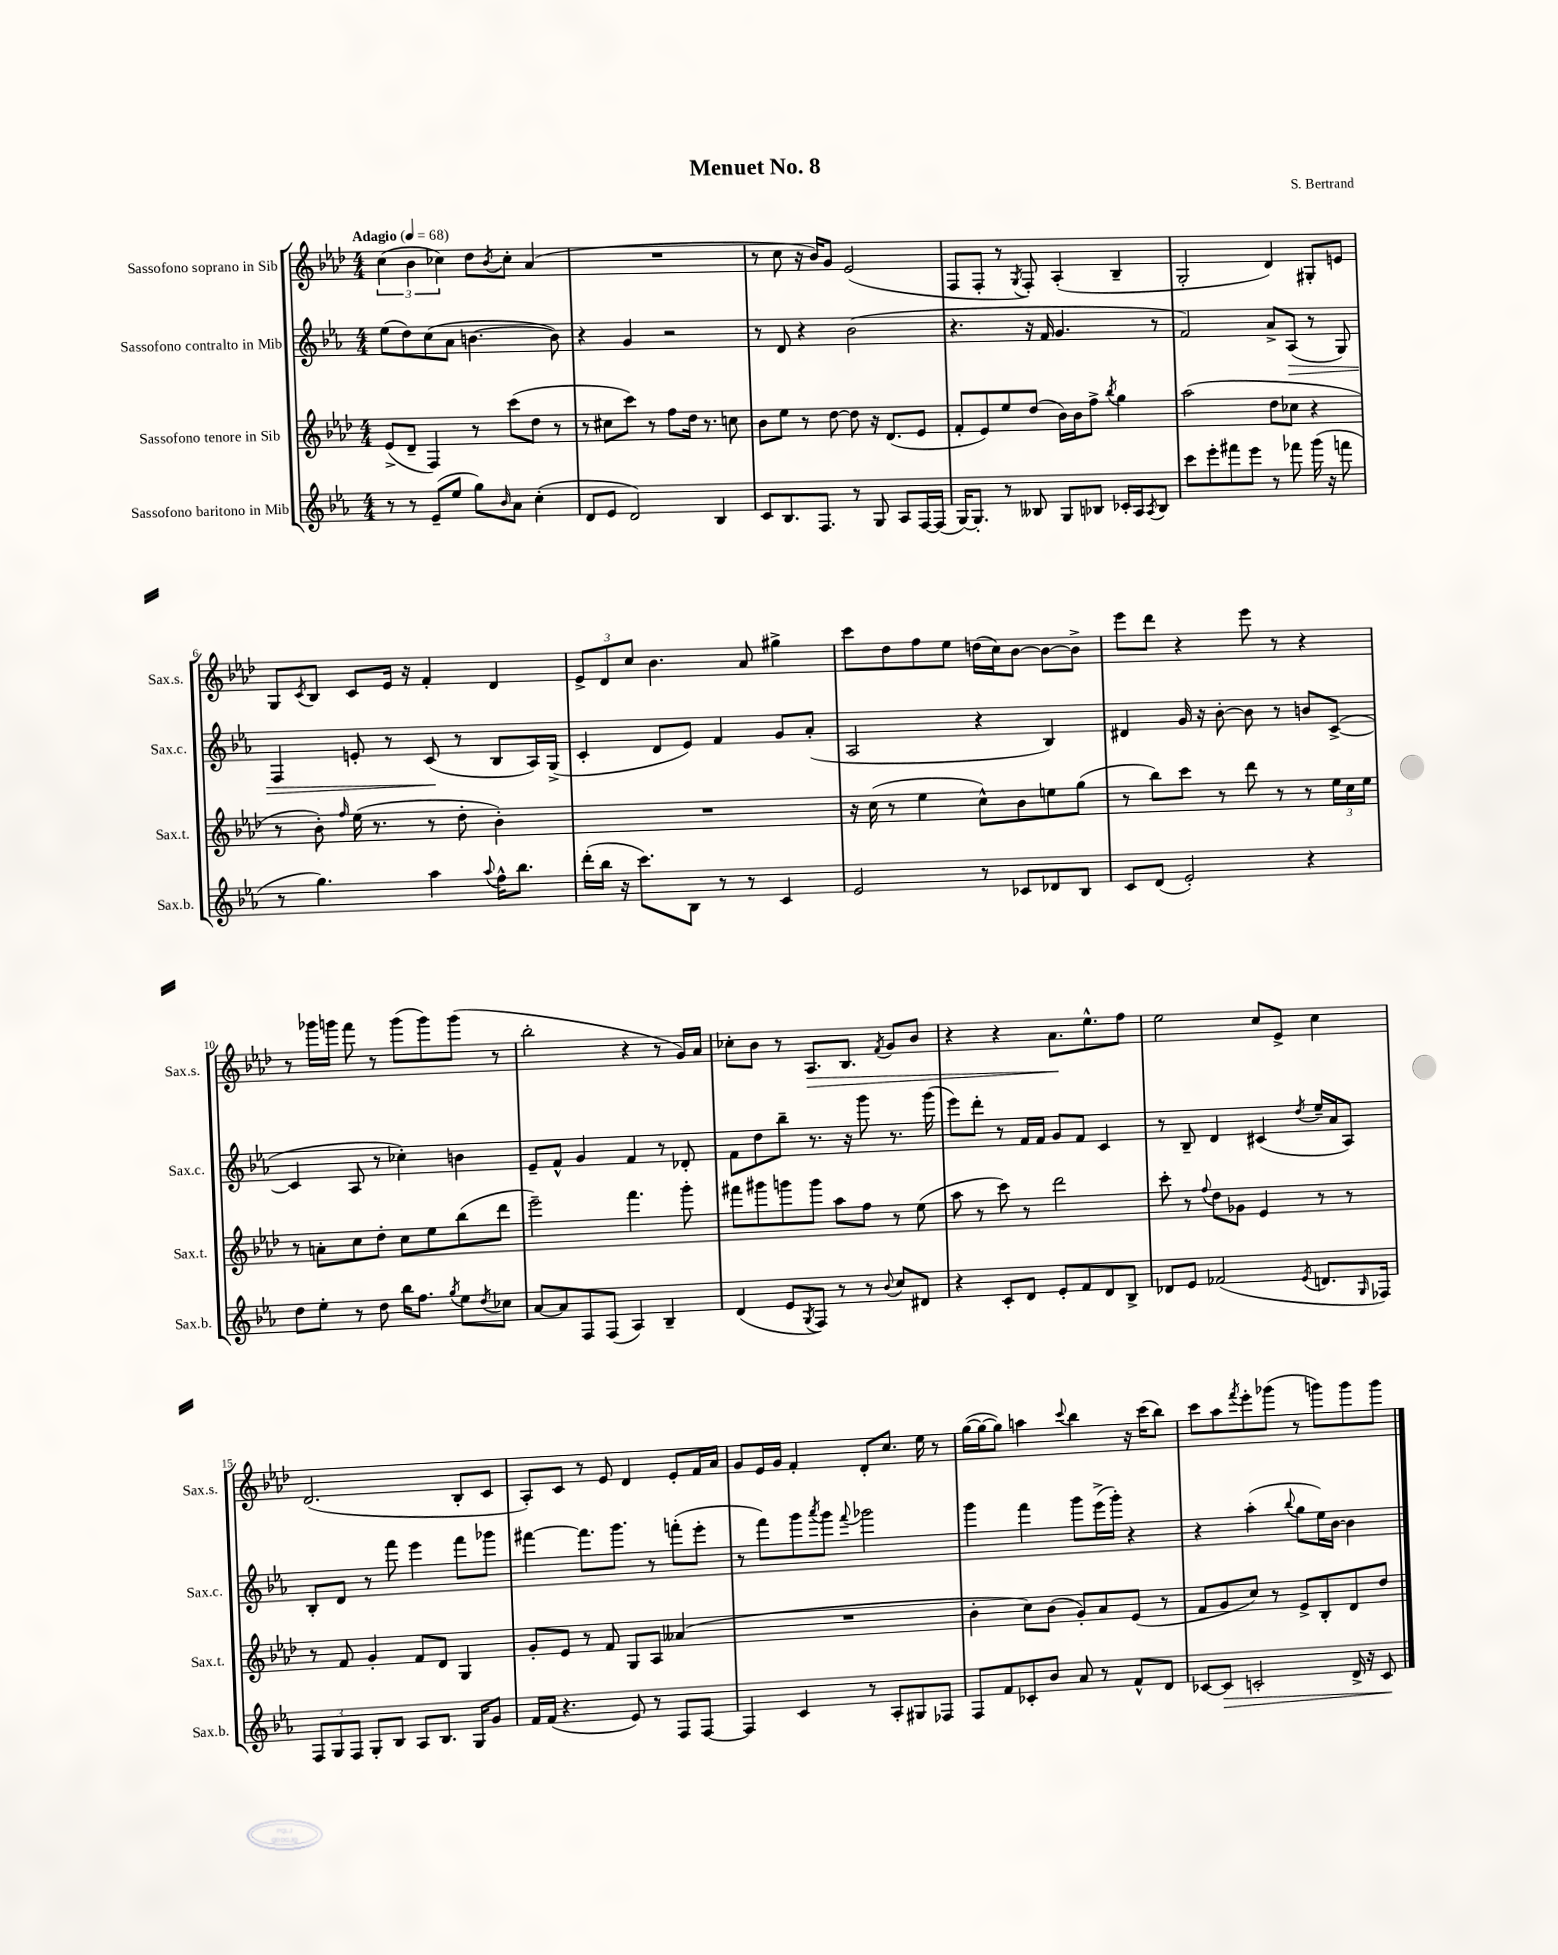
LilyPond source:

\header { title = "Menuet No. 8" composer = "S. Bertrand" }
<<
\new StaffGroup <<
\new Staff = "s0" \with { instrumentName = "Sassofono soprano in Sib" shortInstrumentName = "Sax.s." } {
    \clef treble \key aes \major \numericTimeSignature \time 4/4 \tempo "Adagio" 4 = 68
    \tuplet 3/2 { c''4( bes'4 ces''4) } des''8 \acciaccatura { bes'8 } ces''8-. aes'4( |
    R1 |
    r8 c''8 r16 bes'16) g'8 ees'2( |
    f8 f8-. r8 \acciaccatura { g8 } f8-.) aes4-.( bes4-- |
    g2-. des'4) gis8-. e'8 |
    g8 \acciaccatura { c'8 } bes8 c'8 ees'16 r16 f'4-. des'4 |
    \tuplet 3/2 { ees'8-> des'8 c''8 } bes'4. aes'8 gis''4-> |
    c'''8 des''8 f''8 ees''8 d''16( c''16) bes'8~ bes'8~ bes'8-> |
    ees'''8 des'''8 r4 ees'''8 r8 r4 |
    r8 ges'''16 g'''16 f'''8 r8 g'''8( g'''8) g'''8( r8 |
    bes''2-. r4 r8 g'16) aes'16 |
    ces''8-. bes'8 r8 aes8.\> bes8. \acciaccatura { f'8 } g'8 bes'8 |
    r4 r4 aes'8.\! ees''8.-^ f''8 |
    ees''2 c''8 ees'8-> c''4 |
    des'2.( bes8-. c'8 |
    aes8-.) c'8 r8 ees'8 des'4 ees'8-. f'16 aes'16 |
    g'8 ees'16 g'16 f'4-. des'8-. c''8. ees''16 r8 |
    g''16~( g''16~ g''8) a''4 \appoggiatura { c'''8 } bes''4 r16 c'''16( bes''8) |
    c'''8 aes''8 \acciaccatura { f'''8 } ees'''8-. ges'''8( r8 g'''8) g'''8 g'''8 \bar "|." |
}
\new Staff = "s1" \with { instrumentName = "Sassofono contralto in Mib" shortInstrumentName = "Sax.c." } {
    \clef treble \key ees \major \numericTimeSignature \time 4/4
    ees''8( d''8) c''8( aes'8 b'4.~ b'8) |
    r4 g'4 r2 |
    r8 d'8 r4 bes'2( |
    r4. r16 f'16 g'4. r8 |
    f'2) aes'8-> aes8\>( r8 g8) |
    f4 e'8-. r8 c'8\!( r8 bes8 aes16) g16->( |
    c'4-. d'8 ees'8) f'4 g'8 aes'8-.( |
    aes2 r4 bes4) |
    dis'4 g'16 r16 bes'8~-. bes'8 r8 b'8 c'8~->( |
    c'4 aes8 r8 ces''4-.) b'4 |
    ees'8-- f'8-^ g'4 f'4 r8 des'8-. |
    f'8 d''8 bes''8-- r8. r16 g'''8 r8. g'''16( |
    ees'''8) d'''8-. r8 f'16 f'16 g'8 f'8 c'4 |
    r8 bes8-- d'4 cis'4( \acciaccatura { d''8 } ees''16-- aes'16 aes8) |
    bes8-. d'8 r8 f'''8 ees'''4 f'''8 ges'''8 |
    fis'''4~ fis'''8. g'''8. r8 f'''8-.( ees'''8-. |
    r8 f'''8) g'''8 \acciaccatura { aes'''8 } g'''8 \appoggiatura { f'''8 } ges'''2 |
    g'''4 f'''4 g'''8 ees'''16->( g'''16-.) r4 |
    r4 aes''4-.( \appoggiatura { bes''8 } g''8 ees''16) bes'16~ bes'4 \bar "|." |
}
\new Staff = "s2" \with { instrumentName = "Sassofono tenore in Sib" shortInstrumentName = "Sax.t." } {
    \clef treble \key aes \major \numericTimeSignature \time 4/4
    ees'8->( des'8-- f4) r8 c'''8( des''8 r8 |
    r8 cis''8 c'''8) r8 f''8 des''16 r8. c''8 |
    bes'8 ees''8 r8 des''8~ des''8 r16 des'8.( ees'8 |
    f'8-. ees'8) ees''8 des''8( bes'16) bes'16 f''8-> \acciaccatura { bes''8 } g''4 |
    aes''2( des''8 ces''8 r4 |
    r8 bes'8-.) \grace { f''16 } ees''16( r8. r8 des''8-. bes'4-.) |
    R1 |
    r16 c''16( r8 ees''4 c''8-^) bes'8 e''8 g''8( |
    r8 bes''8) c'''8 r8 des'''8 r8 r8 \tuplet 3/2 { ees''16 c''16 ees''16 } |
    r8 a'8-. c''8 des''8-. c''8 ees''8 bes''8( des'''8 |
    ees'''2--) f'''4. g'''8-. |
    fis'''8 gis'''8 g'''8 g'''8 aes''8 f''8 r8 ees''8( |
    aes''8 r8 c'''8) r8 des'''2 |
    c'''8-. r8 \appoggiatura { f''8 } des''8 ges'8 ees'4 r8 r8 |
    r8 f'8 g'4-. f'8 des'8 g4 |
    g'8-. ees'8 r8 f'8 g8 aes8 aeses'4( |
    R1 |
    bes'4-. c''8) bes'8( g'8-.) aes'8 ees'8( r8 |
    f'8 g'8 c''8) r8 ees'8-> bes8-. des'8 des''8 \bar "|." |
}
\new Staff = "s3" \with { instrumentName = "Sassofono baritono in Mib" shortInstrumentName = "Sax.b." } {
    \clef treble \key ees \major \numericTimeSignature \time 4/4
    r8 r8 ees'8--( ees''8 g''8) \grace { bes'16 } aes'8 c''4-.( |
    d'8 ees'8 d'2) bes4 |
    c'8 bes8. f8. r8 g8 aes8 f16~ f16( |
    g16~) g8.-. r8 beses8 g8 bes8 ces'16-. aes16 \acciaccatura { aes8 } bes8 |
    c'''8 ees'''8-. fis'''8 ees'''8 r8 fes'''8 g'''16( r16 f'''8 |
    r8 g''4.) aes''4 \appoggiatura { aes''8 } f''16-^ bes''8. |
    d'''16-.( bes''16 r16 c'''8.) bes8 r8 r8 c'4 |
    ees'2 r8 ces'8 des'8 bes8 |
    c'8 d'8( ees'2-.) r4 |
    d''8 ees''8-. r8 d''8 bes''16 f''8. \acciaccatura { g''8 } ees''8 \acciaccatura { d''8 } ces''8 |
    aes'8~ aes'8 f8 f8( aes4) bes4-- |
    d'4( ees'8 \acciaccatura { g8 } f8) r8 r8 \appoggiatura { bes'8 } c''8 dis'8 |
    r4 c'8-. d'8 ees'8-. f'8 d'8 bes8-> |
    des'8 ees'8 fes'2( \acciaccatura { ees'8 } d'8. \grace { g16 } fes16) |
    \tuplet 3/2 { f8 g8 f8 } g8-. bes8 aes8 bes8. g16 g'8 |
    f'16 f'16( r4. ees'8) r8 f8 f8~ |
    f4 c'4 r8 aes8-. gis8 fes8 |
    f8 f'8 ces'8-. bes'8 aes'8 r8 f'8-^ d'8 |
    ces'8~ ces'8\> c'2-. d'16-> r16 c'8\! \bar "|." |
}
>>
>>
